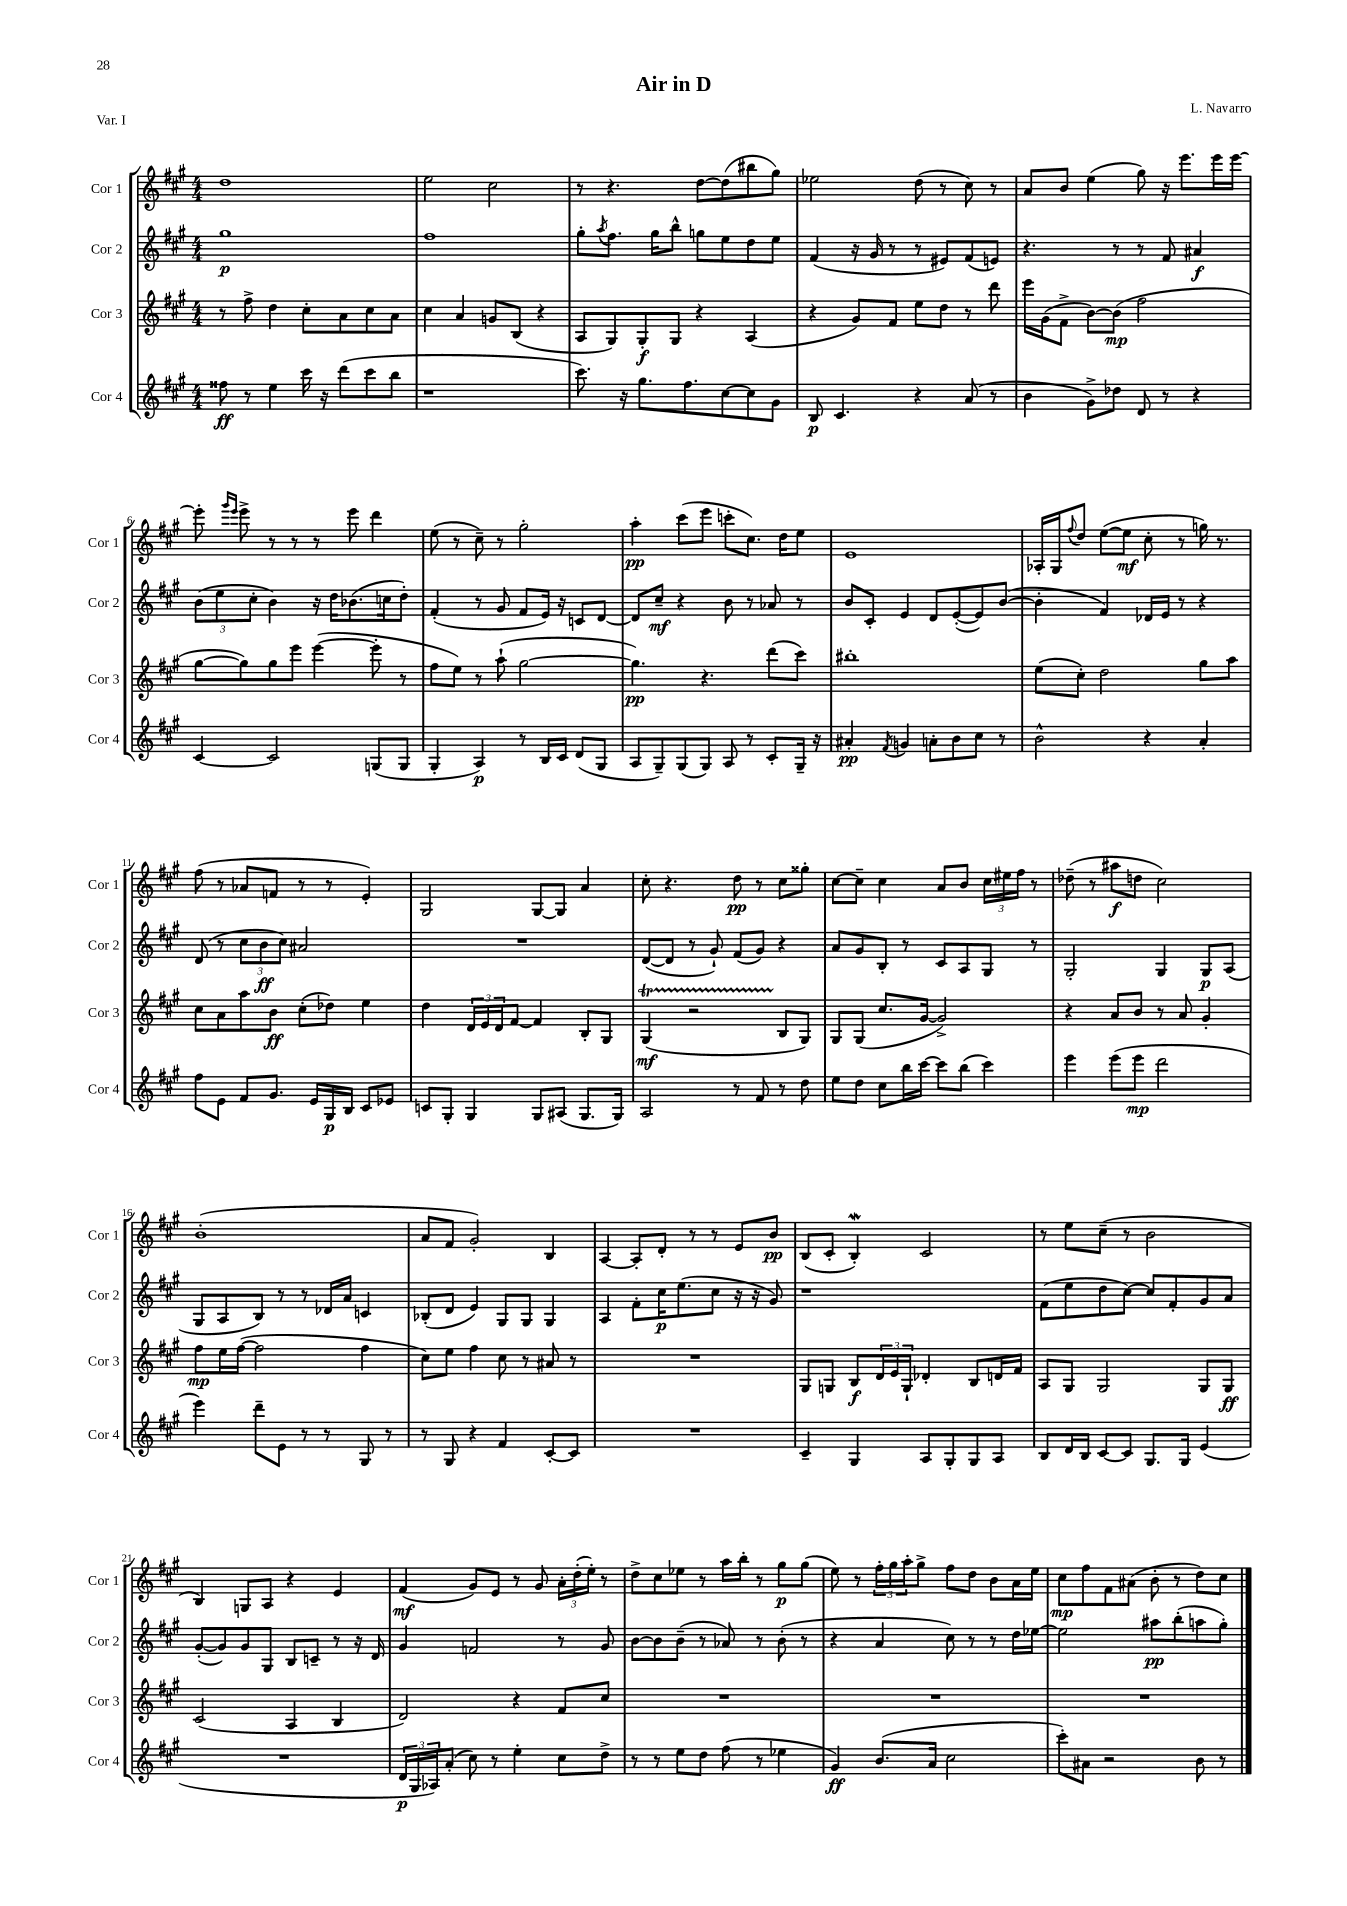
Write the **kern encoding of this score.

**kern	**dynam	**kern	**dynam	**kern	**dynam	**kern	**dynam
*part4	*part4	*part3	*part3	*part2	*part2	*part1	*part1
*staff4	*staff4	*staff3	*staff3	*staff2	*staff2	*staff1	*staff1
*I"Cor 4	*	*I"Cor 3	*	*I"Cor 2	*	*I"Cor 1	*
*I'Cor 4	*	*I'Cor 3	*	*I'Cor 2	*	*I'Cor 1	*
*clefG2	*	*clefG2	*	*clefG2	*	*clefG2	*
*k[f#c#g#]	*	*k[f#c#g#]	*	*k[f#c#g#]	*	*k[f#c#g#]	*
*M4/4	*	*M4/4	*	*M4/4	*	*M4/4	*
=1	=1	=1	=1	=1	=1	=1	=1
8ff##X\	ff	8r	.	1gg#	p	1dd	.
8r	.	8ff#^\	.	.	.	.	.
4ee\	.	4dd\	.	.	.	.	.
16ccc#\	.	8cc#'\L	.	.	.	.	.
16r	.	.	.	.	.	.	.
(8ddd\L	.	8a\	.	.	.	.	.
8ccc#\	.	8cc#\	.	.	.	.	.
8bb\J	.	8a\J	.	.	.	.	.
=2	=2	=2	=2	=2	=2	=2	=2
1r	.	4cc#\	.	1ff#	.	2ee\	.
.	.	4a/	.	.	.	.	.
.	.	8gn/L	.	.	.	2cc#\	.
.	.	(8B/J	.	.	.	.	.
.	.	4r	.	.	.	.	.
=3	=3	=3	=3	=3	=3	=3	=3
8.ccc#\)	.	8A/L	.	8gg#'\L	.	8r	.
.	.	.	.	8qaa/	.	.	.
.	.	8G#/)	.	8.ff#\J	.	4.r	.
16r	.	.	.	.	.	.	.
8.gg#\L	.	8G#'/	f	.	.	.	.
.	.	.	.	16gg#\KL	.	.	.
.	.	8G#/J	.	8bb^^\J	.	.	.
8.ff#\	.	.	.	.	.	.	.
.	.	4r	.	8ggn\L	.	[8dd\L	.
[8cc#\	.	.	.	8ee\	.	(8dd\]	.
8cc#\]	.	(4A/	.	8dd\	.	8bb#X\	.
8g#\J	.	.	.	8ee\J	.	8gg#\J)	.
=4	=4	=4	=4	=4	=4	=4	=4
8B/	p	4r	.	(4f#/	.	2ee-X\	.
4.c#/	.	.	.	.	.	.	.
.	.	8g#/L)	.	16r	.	.	.
.	.	.	.	16g#/	.	.	.
.	.	8f#/J	.	8r	.	.	.
4r	.	8ee\L	.	8r	.	(8dd\	.
.	.	8dd\J	.	8e#X/L)	.	8r	.
(8a/	.	8r	.	(8f#/	.	8cc#\)	.
8r	.	8ddd\	.	8en/J)	.	8r	.
=5	=5	=5	=5	=5	=5	=5	=5
4b\	.	16eee\LL	.	4.r	.	8a/L	.
.	.	(16g#\J	.	.	.	.	.
.	.	8f#^\J	.	.	.	8b/J	.
8g#^\L)	.	[8b\L)	.	.	.	(4ee\	.
8dd-X\J	.	(8b\J]	mp	8r	.	.	.
8d/	.	2ff#\	.	8r	.	8gg#\)	.
8r	.	.	.	8f#/	.	16r	.
.	.	.	.	.	.	8.eee\L	.
4r	.	.	.	4a#X/	f	.	.
.	.	.	.	.	.	16eee\L	.
.	.	.	.	.	.	[16eee\JJ	.
!!LO:LB:g=z
=6	=6	=6	=6	=6	=6	=6	=6
[4c#/	.	[8gg#\L	.	(12b\L	.	8eee'\]	.
.	.	.	.	12ee\	.	.	.
.	.	.	.	.	.	16qqggg#/LL	.
.	.	.	.	.	.	16qqeee/JJ	.
.	.	8gg#\])	.	.	.	8eee^\	.
.	.	.	.	12cc#'\J	.	.	.
2c#/]	.	8gg#\	.	4b\)	.	8r	.
.	.	8eee\J	.	.	.	8r	.
.	.	([4eee\	.	16r	.	8r	.
.	.	.	.	16dd\KL	.	.	.
.	.	.	.	(8.b-X\	.	8eee\	.
(8Gn/L	.	8eee'\]	.	.	.	4ddd\	.
.	.	.	.	16ccn\k	.	.	.
8G/J	.	8r	.	8dd'\J)	.	.	.
=7	=7	=7	=7	=7	=7	=7	=7
4G#'/	.	8ff#\L	.	(4f#'/	.	(8ee\	.
.	.	8ee\J)	.	.	.	8r	.
4A/)	p	8r	.	8r	.	8cc#~\)	.
.	.	(8aa`\	.	8g#/	.	8r	.
8r	.	[2gg#\	.	8f#/L	.	2gg#'\	.
16B/LL	.	.	.	16e/Jk)	.	.	.
16c#/JJ	.	.	.	16r	.	.	.
(8d/L	.	.	.	8cn/L	.	.	.
8G#/J	.	.	.	[8d/J	.	.	.
=8	=8	=8	=8	=8	=8	=8	=8
8A/L	.	4.gg#\])	pp	8d/L]	.	4aa'\	pp
8G#~/)	.	.	.	8cc#~/J	mf	.	.
(8G#/	.	.	.	4r	.	(8ccc#\L	.
8G#/J)	.	4.r	.	.	.	8eee\J	.
8A/	.	.	.	8b\	.	8cccn'\L	.
8r	.	.	.	8r	.	8.cc#\J)	.
8c#'/L	.	(8ddd\L	.	8a-X/	.	.	.
.	.	.	.	.	.	16dd\KL	.
16G#~/Jk	.	8ccc#\J)	.	8r	.	8ee\J	.
16r	.	.	.	.	.	.	.
=9	=9	=9	=9	=9	=9	=9	=9
4a#X'/	pp	1bb#X'	.	8b/L	.	1e	.
.	.	.	.	8c#'/J	.	.	.
8qf#/	.	.	.	.	.	.	.
4gn/	.	.	.	4e/	.	.	.
8an'\L	.	.	.	8d/L	.	.	.
8b\	.	.	.	([8e'/	.	.	.
8cc#\J	.	.	.	8e/])	.	.	.
8r	.	.	.	([8b/J	.	.	.
=10	=10	=10	=10	=10	=10	=10	=10
2b^^\	.	(8ee\L	.	4b'\]	.	16A-X'/LL	.
.	.	.	.	.	.	16G#/J	.
.	.	.	.	.	.	8qqff#/	.
.	.	8cc#'\J)	.	.	.	8dd/J	.
.	.	2dd\	.	4f#/)	.	([8ee\L	.
.	.	.	.	.	.	8ee\J]	mf
4r	.	.	.	16d-X/LL	.	8cc#'\	.
.	.	.	.	16e/JJ	.	.	.
.	.	.	.	8r	.	8r	.
4a'/	.	8gg#\L	.	4r	.	16ggn\)	.
.	.	.	.	.	.	8.r	.
.	.	8aa\J	.	.	.	.	.
!!LO:LB:g=z
=11	=11	=11	=11	=11	=11	=11	=11
8ff#\L	.	8cc#\L	.	(8d/	.	(8ff#\	.
8e\J	.	8a\	.	8r	.	8r	.
8f#/L	.	8aa\	.	12cc#\L	.	8a-X/L	.
.	.	.	.	12b\	ff	.	.
8.g#/J	.	8b\J	ff	.	.	8fn/J	.
.	.	.	.	12cc#\J)	.	.	.
.	.	(8cc#'\L	.	2a#X/	.	8r	.
16e/LL	.	.	.	.	.	.	.
16G#/	p	8dd-X\J)	.	.	.	8r	.
16B/JJ	.	.	.	.	.	.	.
8c#/L	.	4ee\	.	.	.	4e'/)	.
8e-X/J	.	.	.	.	.	.	.
=12	=12	=12	=12	=12	=12	=12	=12
8cn/L	.	4dd\	.	1r	.	2G#/	.
8G#'/J	.	.	.	.	.	.	.
4G#/	.	24d/LL	.	.	.	.	.
.	.	24e/	.	.	.	.	.
.	.	24d/J	.	.	.	.	.
.	.	[8f#/J	.	.	.	.	.
8G#/L	.	4f#/]	.	.	.	[8G#/L	.
(8A#X/J	.	.	.	.	.	8G#/J]	.
8.G#/L	.	8B'/L	.	.	.	4a/	.
.	.	8G#/J	.	.	.	.	.
16G#/Jk)	.	.	.	.	.	.	.
=13	=13	=13	=13	=13	=13	=13	=13
2A/	.	(4G#t/	mf	([8d/L	.	8cc#'\	.
.	.	.	.	8d/J]	.	4.r	.
.	.	2r	.	8r	.	.	.
.	.	.	.	8g#`/)	.	.	.
8r	.	.	.	(8f#/L	.	8dd\	pp
8f#/	.	.	.	8g#/J)	.	8r	.
8r	.	8B/L	.	4r	.	8cc#\L	.
8dd\	.	8G#/J)	.	.	.	8gg##X'\J	.
=14	=14	=14	=14	=14	=14	=14	=14
8ee\L	.	8G#/L	.	8a/L	.	[8cc#\L	.
8dd\J	.	(8G#/J	.	8g#/	.	8cc#~\J]	.
8cc#\L	.	8.cc#/L	.	8B'/J	.	4cc#\	.
16bb\L	.	.	.	8r	.	.	.
[16ccc#\JJ	.	[16g#/Jk	.	.	.	.	.
8ccc#\L]	.	2g#^/])	.	8c#/L	.	8a/L	.
(8bb\J	.	.	.	8A/	.	8b/J	.
4ccc#\)	.	.	.	8G#/J	.	24cc#\LL	.
.	.	.	.	.	.	24ee#X\	.
.	.	.	.	.	.	24ff#\JJ	.
.	.	.	.	8r	.	8r	.
=15	=15	=15	=15	=15	=15	=15	=15
4eee\	.	4r	.	2G#'/	.	(8dd-X~\	.
.	.	.	.	.	.	8r	.
(8eee\L	.	8a/L	.	.	.	8aa#X\L	f
8eee\J	mp	8b/J	.	.	.	8ddn\J	.
2ddd\	.	8r	.	4G#/	.	2cc#\)	.
.	.	8a/	.	.	.	.	.
.	.	4g#'/	.	8G#/L	p	.	.
.	.	.	.	(8A/J	.	.	.
!!LO:LB:g=z
=16	=16	=16	=16	=16	=16	=16	=16
4eee\)	.	8ff#\L	mp	8G#/L	.	(1b'	.
.	.	16ee\L	.	8A/	.	.	.
.	.	([16ff#\JJ	.	.	.	.	.
8ddd~\L	.	2ff#\]	.	8B/J)	.	.	.
8e\J	.	.	.	8r	.	.	.
8r	.	.	.	8r	.	.	.
8r	.	.	.	16d-X/LL	.	.	.
.	.	.	.	16a/JJ	.	.	.
8G#/	.	4ff#\	.	4cn/	.	.	.
8r	.	.	.	.	.	.	.
=17	=17	=17	=17	=17	=17	=17	=17
8r	.	8cc#\L)	.	(8B-X'/L	.	8a/L	.
8G#/	.	8ee\J	.	8d/J	.	8f#/J	.
4r	.	4ff#\	.	4e/)	.	2g#'/)	.
4f#/	.	8cc#\	.	8G#/L	.	.	.
.	.	8r	.	8G#/J	.	.	.
[8c#'/L	.	8a#X/	.	4G#/	.	4B/	.
8c#/J]	.	8r	.	.	.	.	.
=18	=18	=18	=18	=18	=18	=18	=18
1r	.	1r	.	4A/	.	[4A/	.
.	.	.	.	8f#'\L	.	8A'/L]	.
.	.	.	.	16cc#\K	p	8d'/J	.
.	.	.	.	(8.ee\	.	.	.
.	.	.	.	.	.	8r	.
.	.	.	.	8cc#\J	.	8r	.
.	.	.	.	16r	.	8e/L	.
.	.	.	.	16r	.	.	.
.	.	.	.	8g#/)	.	8b/J	pp
=19	=19	=19	=19	=19	=19	=19	=19
4c#~/	.	8G#/L	.	1r	.	(8B/L	.
.	.	8Gn/J	.	.	.	8c#'/J	.
4G#/	.	8B/L	f	.	.	4BW'/)	.
.	.	24d/L	.	.	.	.	.
.	.	24e/	.	.	.	.	.
.	.	24G`/JJ	.	.	.	.	.
8A/L	.	4d-X'/	.	.	.	2c#/	.
8G#'/	.	.	.	.	.	.	.
8G#/	.	8B/L	.	.	.	.	.
8A/J	.	16dn/L	.	.	.	.	.
.	.	16f#/JJ	.	.	.	.	.
=20	=20	=20	=20	=20	=20	=20	=20
8B/L	.	8A/L	.	(8f#\L	.	8r	.
16d/L	.	8G#/J	.	8ee\	.	8ee\L	.
16B/JJ	.	.	.	.	.	.	.
[8c#/L	.	2G#/	.	8dd\	.	(8cc#~\J	.
8c#/J]	.	.	.	[8cc#\J)	.	8r	.
8.G#/L	.	.	.	8cc#/L]	.	2b\	.
.	.	.	.	8f#'/	.	.	.
16G#/Jk	.	.	.	.	.	.	.
(4e/	.	8G#/L	.	8g#/	.	.	.
.	.	8G#/J	ff	8a/J	.	.	.
!!LO:LB:g=z
=21	=21	=21	=21	=21	=21	=21	=21
1r	.	(2c#/	.	([8g#'/L	.	4B/)	.
.	.	.	.	8g#/])	.	.	.
.	.	.	.	8g#/	.	8Gn/L	.
.	.	.	.	8G#/J	.	8A/J	.
.	.	4A/	.	8B/L	.	4r	.
.	.	.	.	8cn~/J	.	.	.
.	.	4B/	.	8r	.	4e/	.
.	.	.	.	16r	.	.	.
.	.	.	.	16d/	.	.	.
=22	=22	=22	=22	=22	=22	=22	=22
24d/LL	p	2d/)	.	4g#/	.	(4f#/	mf
24G#/	.	.	.	.	.	.	.
24A-X/J)	.	.	.	.	.	.	.
(8a'/J	.	.	.	.	.	.	.
8cc#\)	.	.	.	2fn/	.	8g#/L)	.
8r	.	.	.	.	.	8e/J	.
4ee'\	.	4r	.	.	.	8r	.
.	.	.	.	.	.	8g#/	.
8cc#\L	.	8f#/L	.	8r	.	24a'\LL	.
.	.	.	.	.	.	(24dd'\	.
.	.	.	.	.	.	24ee'\JJ)	.
8dd^\J	.	8cc#/J	.	8g#/	.	8r	.
=23	=23	=23	=23	=23	=23	=23	=23
8r	.	1r	.	[8b\L	.	8dd^\L	.
8r	.	.	.	8b\]	.	8cc#\	.
8ee\L	.	.	.	(8b~\J	.	8ee-X\J	.
8dd\J	.	.	.	8r	.	8r	.
(8ff#\	.	.	.	8a-X/)	.	16aa\LL	.
.	.	.	.	.	.	16bb'\JJ	.
8r	.	.	.	8r	.	8r	.
4ee-X\	.	.	.	(8b'\	.	8gg#\L	p
.	.	.	.	8r	.	(8gg#\J	.
=24	=24	=24	=24	=24	=24	=24	=24
4g#/)	ff	1r	.	4r	.	8ee\)	.
.	.	.	.	.	.	8r	.
(8.b/L	.	.	.	4a/	.	24ff#'\LL	.
.	.	.	.	.	.	24gg#\	.
.	.	.	.	.	.	24aa'\J	.
.	.	.	.	.	.	8gg#^\J	.
16a/Jk	.	.	.	.	.	.	.
2cc#\	.	.	.	8cc#\)	.	8ff#\L	.
.	.	.	.	8r	.	8dd\J	.
.	.	.	.	8r	.	8b\L	.
.	.	.	.	16dd\LL	.	16a\L	.
.	.	.	.	[16ee-X\JJ	.	16ee\JJ	.
=25	=25	=25	=25	=25	=25	=25	=25
8ccc#'\L)	.	1r	.	2ee-\]	.	8cc#\L	mp
8a#X\J	.	.	.	.	.	8ff#\	.
2r	.	.	.	.	.	8f#\	.
.	.	.	.	.	.	(8a#X\J	.
.	.	.	.	8aa#X\L	pp	8b'\	.
.	.	.	.	(8bb'\	.	8r	.
8b\	.	.	.	8aan\	.	8dd\L)	.
8r	.	.	.	8gg#'\J)	.	8cc#\J	.
==	==	==	==	==	==	==	==
*-	*-	*-	*-	*-	*-	*-	*-
